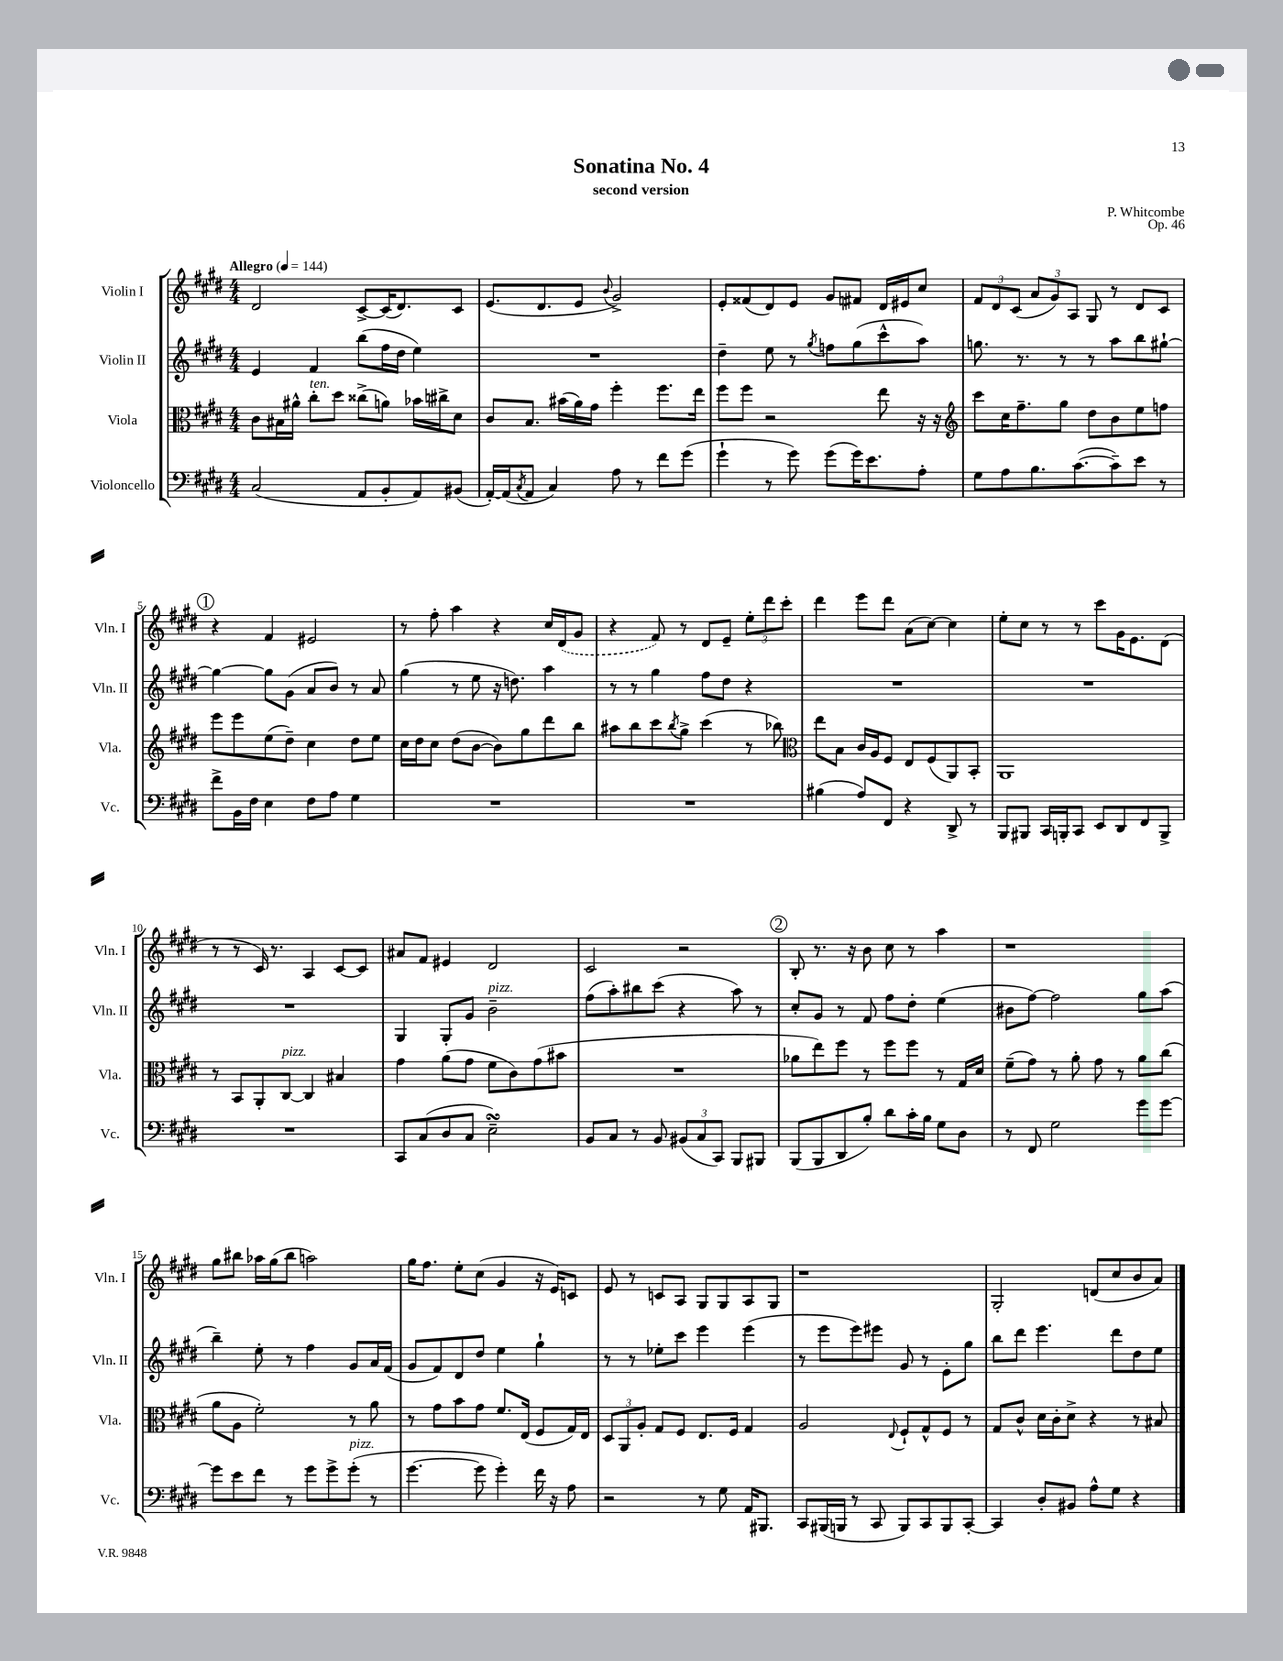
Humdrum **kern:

**kern	**kern	**kern	**kern
*part4	*part3	*part2	*part1
*staff4	*staff3	*staff2	*staff1
*I"Violoncello	*I"Viola	*I"Violin II	*I"Violin I
*I'Vc.	*I'Vla.	*I'Vln. II	*I'Vln. I
*clefF4	*clefC3	*clefG2	*clefG2
*k[f#c#g#d#]	*k[f#c#g#d#]	*k[f#c#g#d#]	*k[f#c#g#d#]
*M4/4	*M4/4	*M4/4	*M4/4
*MM144	*MM144	*MM144	*MM144
=1	=1	=1	=1
!	!	!	!LO:TX:a:B:t=Allegro
(2C#/	8c#\L	4e/	2d#/
.	16B#X\L	.	.
.	16a#X^^\JJ	.	.
!	!LO:TX:a:i:t=ten.	!	!
.	8cc#'\L	4f#/	.
.	8dd#\J	.	.
8AA/L	(8cc##X^\L	(8bb\L	[8c#^/L
8BB'/	8an\J)	16ff#\L	(16c#/K]
.	.	16dd#\JJ	8.d#/)
8AA/)	16b-X\LL	4ee\)	.
.	16cc#X^\J	.	.
(8BB#X/J	8d#\J	.	8c#/J
=2	=2	=2	=2
[16AA'/LL)	8c#/L	1r	(8.e/L
(16AA/J]	.	.	.
8qC#/	.	.	.
8AA/J	8.B/J	.	.
.	.	.	8.d#/
4C#/)	.	.	.
.	(16b#X\LL	.	.
.	16a\)	.	8e/J
.	16g#\JJ	.	.
.	.	.	8qqb/
8A\	4ff#'\	.	2g#^/)
8r	.	.	.
8f#\L	8.ff#\L	.	.
(8g#\J	.	.	.
.	16ee\Jk	.	.
=3	=3	=3	=3
4g#`\	8ff#\L	4dd#~\	8e'/L
.	8ff#\J	.	(8f##X/
8r	2r	8ee\	8d#/)
8g#\)	.	8r	8e/J
.	.	8qgg#/	.
(8g#\L	.	8ffn\L	8g#/L
16g#\K)	.	(8gg#\	8f#X/J
8.e\	.	.	.
.	8ee\	8ccc#^^\	16d#/LL
.	.	.	16e#X/J
8A'\J	16r	8aa\J)	8cc#/J
.	16r	.	.
=4	=4	=4	=4
*	*clefG2	*	*
8G#\L	8ccc#\L	8.ggn\	12f#/L
.	.	.	12d#/
8A\	16cc#\K	.	.
.	.	.	(12c#/J
.	8.ff#~\	8.r	.
8.B\	.	.	12a/L
.	.	.	12g#/)
.	8gg#\J	8r	.
.	.	.	12A/J
([8.c#\	.	.	.
.	8dd#\L	8r	8G#/
8c#~\])	8b\	8aa\L	8r
8e\J	8ee\	8bb\	8d#/L
8r	8ffn\J	[8gg#X`\J	8c#/J
!!LO:LB:g=z
!!LO:REH:place=s1:t=1
=5	=5	=5	=5
8f#^\L	8eee\L	4gg#\_	4r
16BB\L	8eee\	.	.
16F#\JJ	.	.	.
4E\	(8ee\	8gg#\L]	4f#/
.	8dd#~\J)	(8g#\J	.
8F#\L	4cc#\	8a/L	2e#X/
8A\J	.	8b/J)	.
4G#\	8dd#\L	8r	.
.	8ee\J	8a/	.
=6	=6	=6	=6
1r	16cc#\LL	(4gg#\	8r
.	16dd#\J	.	.
.	8cc#\J	.	8ff#'\
.	(8dd#\L	8r	4aa\
.	[8b\J	8ee\	.
.	8b\L])	16r	4r
.	.	8.ddn\)	.
.	8gg#\	.	.
.	8ddd#\	4aa\	16cc#/LL
.	.	.	(16d#/J
.	8bb\J	.	8g#/J
=7	=7	=7	=7
1r	8aa#X\L	8r	4r
.	8bb\	8r	.
.	8ccc#\	4gg#\	8f#/)
.	8qbb/	.	.
.	8gg#^\J	.	8r
.	(4ccc#\	8ff#\L	8d#/L
.	.	8dd#\J	8e~/J
.	8r	4r	12ee'\L
.	.	.	12ddd#\
.	8bb-X\)	.	.
.	.	.	12ccc#'\J
=8	=8	=8	=8
*	*clefC3	*	*
(4B#X\	8ee\L	1r	4ddd#\
.	8B\J	.	.
8A/L)	16c#/LL	.	8eee\L
.	16A/J	.	.
8FF#/J	8F#/J	.	8ddd#\J
4r	8E/L	.	(8a\L
.	(8F#/	.	[8cc#\J)
8DD#^/	8AA/)	.	4cc#\]
8r	8BB'/J	.	.
=9	=9	=9	=9
8BBB/L	1AA	1r	8ee'\L
8BBB#X/J	.	.	8cc#\J
16CC#/LL	.	.	8r
16BBBn'/J	.	.	.
8CC#/J	.	.	8r
8EE/L	.	.	8ccc#\L
8DD#/	.	.	16g#\K
.	.	.	8.e\
8FF#/	.	.	.
8BBB^/J	.	.	(8d#\J
!!LO:LB:g=z
=10	=10	=10	=10
1r	8r	1r	8r
.	8BB/L	.	8r
.	8AA'/	.	16c#/)
.	.	.	8.r
!	!LO:TX:a:i:t=pizz.	!	!
.	[8C#/J	.	.
.	4C#/]	.	4A/
.	4B#X/	.	[8c#/L
.	.	.	8c#/J]
=11	=11	=11	=11
8CC#/L	4g#\	4G#/	8a#X/L
(8C#/	.	.	8f#/J
8D#/	(8a\L	8G#'/L	4e#X/
8C#/J	8g#\J	8g#/J	.
!	!	!LO:TX:a:i:t=pizz.	!
2EsSSs~\)	8f#\L	2b~\	2d#/
.	8c#\)	.	.
.	(8g#\	.	.
.	8b#X\J	.	.
=12	=12	=12	=12
8BB/L	1r	(8ff#\L	2c#/
8C#/J	.	8aa'\)	.
8r	.	8bb#X\	.
8BB/	.	(8ccc#\J	.
(12BB#X/L	.	4r	2r
12C#/	.	.	.
12CC#/J)	.	.	.
8BBB/L	.	8aa\)	.
8BBB#X/J	.	8r	.
!!LO:REH:place=s1:t=2
=13	=13	=13	=13
(8BBB/L	8a-X\L	8cc#'/L	8B'/
8BBB/	8ee\)	8g#/J	8.r
8DD#/	8ff#\J	8r	.
.	.	.	16r
8B'/J)	8r	8f#/	8b\
8d#\L	8ff#\L	8ff#\L	8cc#\
16c#'\L	8ff#\J	8dd#'\J	8r
16B\JJ	.	.	.
8G#\L	8r	(4ee\	4aa\
8D#\J	16G#/LL	.	.
.	16d#/JJ	.	.
=14	=14	=14	=14
8r	(8f#~\L	8b#X\L	1r
8FF#/	8g#\J)	[8ff#\J)	.
2G#\	8r	2ff#\]	.
.	8a'\	.	.
.	8g#\	.	.
.	8r	.	.
8g#\L	8a\L	8gg#\L	.
[8g#\J	(8cc#\J	(8aa\J	.
!!LO:LB:g=z
=15	=15	=15	=15
8g#\L]	8a\L	4bb~\)	8gg#\L
8e\	8A\J	.	8bb#X\J
8f#\J	2f#'\)	8ee'\	16aa-X\LL
.	.	.	(16gg#\J
8r	.	8r	8bb#\J
8g#\L	.	4ff#\	2aan\)
8g#^\	.	.	.
!LO:TX:a:i:t=pizz.	!	!	!
(8g#'\J	8r	8g#/L	.
8r	8a\	16a/L	.
.	.	(16f#/JJ	.
=16	=16	=16	=16
[4.g#\	8r	8g#/L	16gg#\KL
.	.	.	8.ff#\J
.	8g#\L	8f#/)	.
.	8b\	8d#/	8ee'\L
8g#\]	8g#\J	8dd#/J	(8cc#\J
4g#'\)	8.f#/L	4ee\	4g#/
.	(16E/Jk	.	.
16f#\	8F#/L	4gg#`\	16r
16r	.	.	16e/KL)
8A\	16G#/L)	.	8cn/J
.	16E/JJ	.	.
=17	=17	=17	=17
2r	12D#/L	8r	8e/
.	12AA/	.	.
.	.	8r	8r
.	12A'/J	.	.
.	8G#/L	8ee-X'\L	8cn/L
.	8F#/J	8ccc#\J	8A/J
8r	8.E/L	4eee\	8G#/L
8G#\	.	.	8G#/
.	16F#/Jk	.	.
16AA/KL	4G#/	(4eee\	8A/
8.BBB#X/J	.	.	.
.	.	.	8G#/J
=18	=18	=18	=18
8CC#/L	2A/	8r	1r
(16BBB#X/L	.	8eee\L	.
16BBBn/JJ	.	.	.
8r	.	8eee\)	.
8CC#/	.	8eee#X\J	.
.	8qqE/	.	.
8BBB/L)	8F#`/L	8g#/	.
8CC#/	8G#^^/	8r	.
8BBB/	8F#/J	8e'\L	.
[8CC#'/J	8r	8gg#\J	.
=19	=19	=19	=19
4CC#/]	8G#/L	8bb\L	2G#'/
.	8c#^^/J	8ddd#\J	.
8D#'/L	16d#\LL	4.eee\	.
.	16c#'\J	.	.
8BB#X/J	8d#^\J	.	.
8A^^\L	4r	.	(8dn/L
8G#\J	.	8ddd#\L	8cc#/
4r	8r	8dd#\	8b/
.	8B#X/	8ee\J	8a/J)
==	==	==	==
*-	*-	*-	*-
